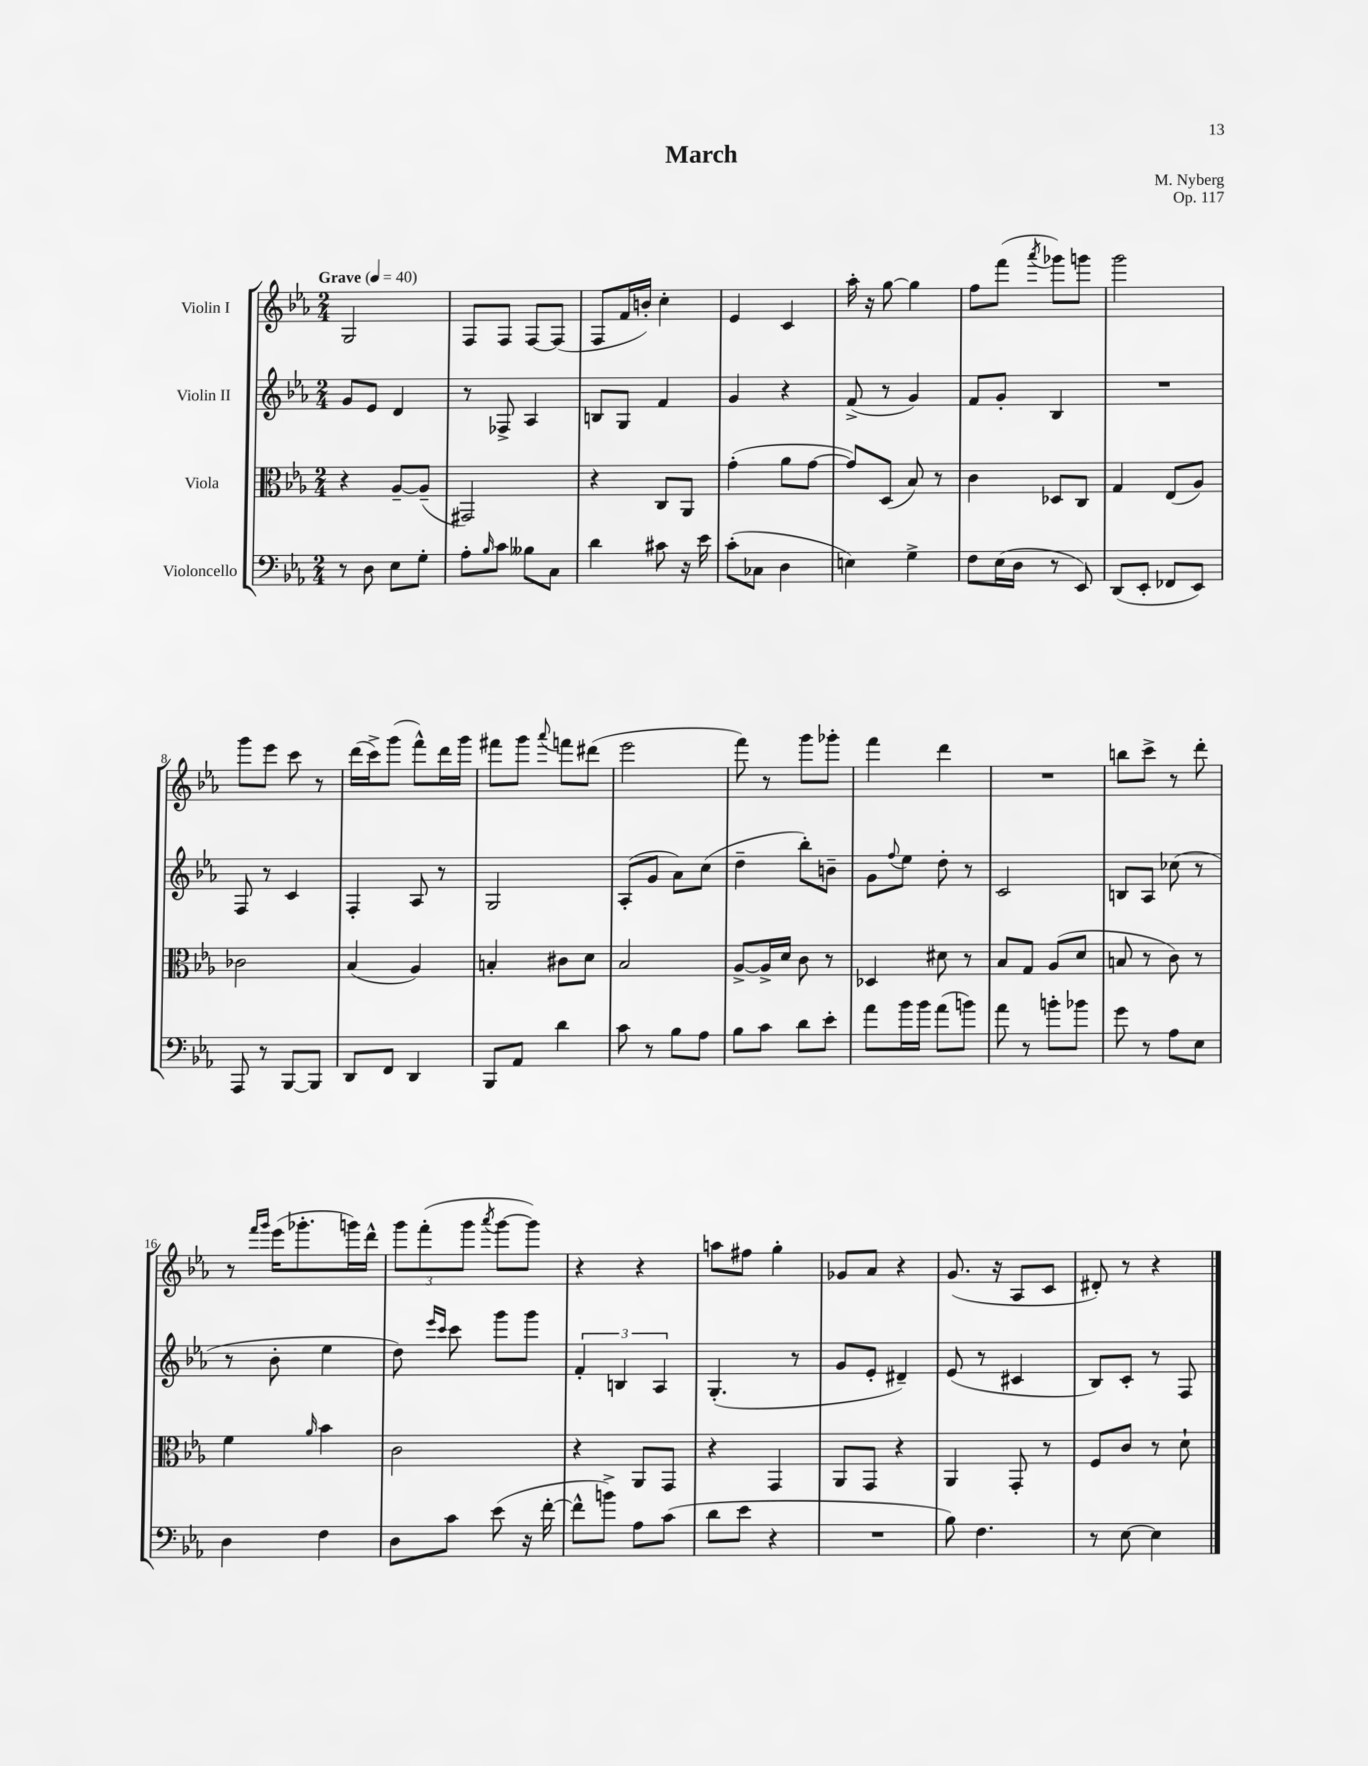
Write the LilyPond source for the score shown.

\header { title = "March" composer = "M. Nyberg" opus = "Op. 117" }
<<
\new StaffGroup <<
\new Staff = "s0" \with { instrumentName = "Violin I" } {
    \clef treble \key ees \major \numericTimeSignature \time 2/4 \tempo "Grave" 4 = 40
    g2 |
    f8 f8 f8~ f8( |
    f8 f'16 b'16-.) c''4-. |
    ees'4 c'4 |
    aes''16-. r16 g''8~ g''4 |
    f''8 f'''8( \acciaccatura { aes'''8 } ges'''8) g'''8 |
    g'''2 |
    g'''8 ees'''8 c'''8 r8 |
    d'''16( c'''16->) g'''8( f'''8-^) d'''16 g'''16 |
    fis'''8 g'''8 \appoggiatura { aes'''8 } f'''8 dis'''8( |
    ees'''2 |
    f'''8) r8 g'''8 ges'''8-. |
    f'''4 d'''4 |
    R2 |
    b''8 c'''8-> r8 d'''8-. |
    r8 \grace { f'''16 g'''16 } ees'''16( ges'''8.-. g'''16) d'''16-^ |
    \tuplet 3/2 { g'''8 f'''8-.( g'''8 } \acciaccatura { aes'''8 } g'''8~ g'''8) |
    r4 r4 |
    a''8 fis''8 g''4-. |
    ges'8 aes'8 r4 |
    g'8.( r16 aes8 c'8 |
    dis'8-.) r8 r4 \bar "|." |
}
\new Staff = "s1" \with { instrumentName = "Violin II" } {
    \clef treble \key ees \major \numericTimeSignature \time 2/4
    g'8 ees'8 d'4 |
    r8 fes8-> aes4 |
    b8 g8 f'4 |
    g'4 r4 |
    f'8->( r8 g'4) |
    f'8 g'8-. bes4 |
    R2 |
    f8 r8 c'4 |
    f4-. aes8 r8 |
    g2 |
    aes8-.( g'8 aes'8) c''8( |
    d''4-- bes''8-.) b'8-- |
    g'8 \appoggiatura { f''8 } ees''8 d''8-. r8 |
    c'2 |
    b8 aes8 ces''8( r8 |
    r8 bes'8-. ees''4 |
    d''8) \grace { ees'''16 c'''16 } c'''8 g'''8 g'''8 |
    \tuplet 3/2 { f'4-. b4 aes4 } |
    g4.-.( r8 |
    g'8 ees'8-. dis'4--) |
    ees'8( r8 cis'4 |
    bes8) c'8-. r8 f8 \bar "|." |
}
\new Staff = "s2" \with { instrumentName = "Viola" } {
    \clef alto \key ees \major \numericTimeSignature \time 2/4
    r4 aes8~-- aes8--( |
    gis,2) |
    r4 c8 aes,8 |
    g'4-.( aes'8 g'8~ |
    g'8) d8( bes8) r8 |
    c'4 des8 c8 |
    g4 ees8( aes8) |
    ces'2 |
    bes4( aes4) |
    b4-. cis'8 d'8 |
    bes2 |
    aes8~-> aes16-> d'16 c'8 r8 |
    des4 dis'8 r8 |
    bes8 g8 aes8( d'8 |
    b8 r8 c'8) r8 |
    f'4 \grace { aes'16 } bes'4 |
    c'2 |
    r4 aes,8 g,8 |
    r4 g,4 |
    aes,8 g,8 r4 |
    aes,4 g,8-. r8 |
    f8 c'8 r8 d'8-! \bar "|." |
}
\new Staff = "s3" \with { instrumentName = "Violoncello" } {
    \clef bass \key ees \major \numericTimeSignature \time 2/4
    r8 d8 ees8 g8-. |
    aes8-. \grace { bes16 } c'8 beses8 c8 |
    d'4 cis'8 r16 ees'16 |
    c'8-.( ces8 d4 |
    e4) g4-> |
    f8 ees16( d16 r8 ees,8) |
    d,8( ees,8-. fes,8 ees,8) |
    aes,,8 r8 bes,,8~ bes,,8 |
    d,8 f,8 d,4 |
    bes,,8 aes,8 d'4 |
    c'8 r8 bes8 aes8 |
    bes8 c'8 d'8 ees'8-. |
    aes'8 bes'16 bes'16 aes'8( b'8) |
    aes'8 r8 b'8-. bes'8 |
    g'8 r8 aes8 ees8 |
    d4 f4 |
    d8 c'8 ees'8( r16 f'16~-. |
    f'8-^ b'8->) aes8 c'8( |
    d'8 ees'8 r4 |
    R2 |
    bes8) f4. |
    r8 ees8~ ees4 \bar "|." |
}
>>
>>
